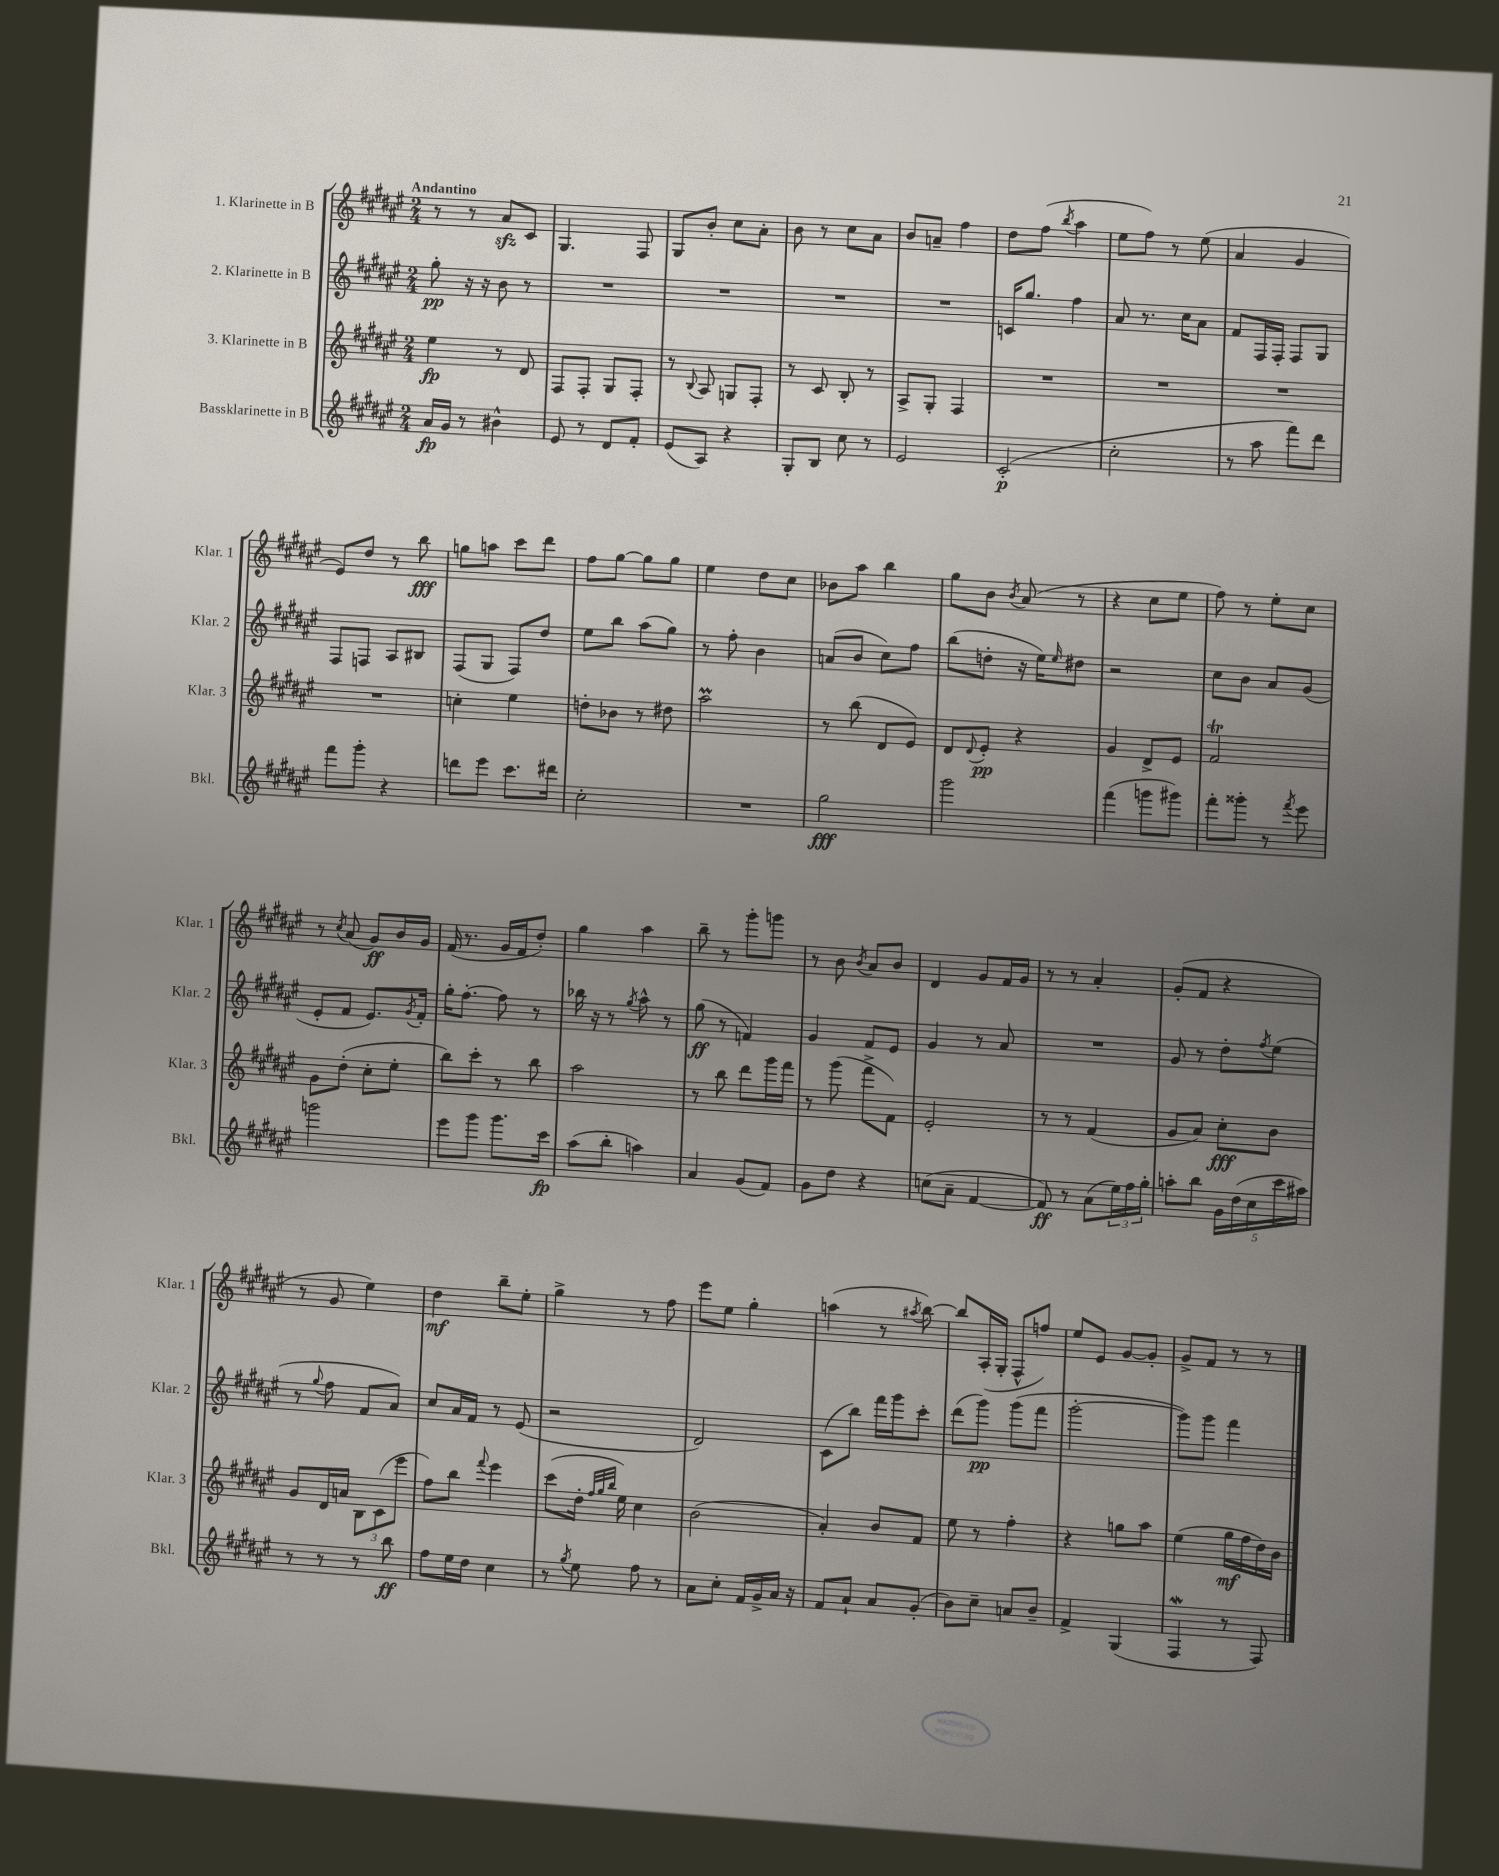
<<
\new StaffGroup <<
\new Staff = "s0" \with { instrumentName = "1. Klarinette in B" shortInstrumentName = "Klar. 1" } {
    \clef treble \key fis \major \numericTimeSignature \time 2/4 \tempo "Andantino"
    r8 r8 ais'8\sfz cis'8 |
    gis4. fis8 |
    gis8 b'8-. cis''8 ais'8-. |
    b'8 r8 cis''8 ais'8 |
    b'8 a'8-- fis''4 |
    dis''8 fis''8( \acciaccatura { b''8 } ais''4 |
    eis''8 fis''8) r8 eis''8( |
    ais'4 gis'4 |
    eis'8) dis''8 r8 b''8\fff |
    g''8 a''8 cis'''8 dis'''8 |
    fis''8 gis''8~ gis''8 gis''8 |
    eis''4 dis''8 cis''8 |
    bes'8 ais''8 b''4 |
    gis''8 b'8 \acciaccatura { b'8 } ais'8( r8 |
    r4 cis''8 eis''8 |
    fis''8) r8 eis''8-. cis''8 |
    r8 \acciaccatura { cis''8 } ais'8( gis'8\ff) b'16 gis'16 |
    fis'16( r8. gis'16 fis'16 dis''8-.) |
    gis''4 ais''4 |
    b''8-- r8 gis'''8-. g'''8 |
    r8 b'8 \acciaccatura { b'8 } ais'8 b'8 |
    dis'4 gis'8 fis'16 gis'16 |
    r8 r8 ais'4-. |
    gis'8-.( fis'8 r4 |
    r8 gis'8 eis''4) |
    dis''4\mf b''8-- eis''8-. |
    gis''4-> r8 fis''8 |
    eis'''8 eis''8 gis''4-. |
    a''4( r8 \acciaccatura { ais''8 } b''8~) |
    b''8 ais16-.( gis16-. fis8-^ f''8) |
    eis''8 eis'8 gis'8~ gis'8-. |
    gis'8-> fis'8 r8 r8 \bar "|." |
}
\new Staff = "s1" \with { instrumentName = "2. Klarinette in B" shortInstrumentName = "Klar. 2" } {
    \clef treble \key fis \major \numericTimeSignature \time 2/4
    gis''8-.\pp r16 r16 b'8 r8 |
    R2 |
    R2 |
    R2 |
    R2 |
    c'16 gis''8. fis''4 |
    ais'8 r8. cis''16 ais'8 |
    fis'8 fis16 fis16-. fis8 gis8 |
    fis8 f8 ais8 bis8 |
    fis8( gis8 fis8) dis''8 |
    eis''8 b''8 ais''8( gis''8) |
    r8 fis''8-. b'4 |
    a'8( b'8 cis''8) fis''8 |
    b''8( d''8-. r16 eis''16) \grace { eis''16 } dis''8 |
    r2 |
    cis''8 b'8 ais'8 gis'8( |
    eis'8-. fis'8 eis'8.) \acciaccatura { gis'8 } fis'16-. |
    gis''16-. fis''8.~-. fis''8 r8 |
    bes''16 r16 r8 \acciaccatura { gis''8 } ais''8-^ r8 |
    gis''8\ff( r8 f'4) |
    gis'4 fis'8 eis'8 |
    gis'4 r8 ais'8 |
    R2 |
    gis'8 r8 dis''8-. \acciaccatura { fis''8 } eis''8( |
    r8 \appoggiatura { gis''8 } fis''8 fis'8 ais'8) |
    cis''8 ais'16 fis'16 r8 eis'8( |
    r2 |
    dis'2) |
    cis'8( b''8) fis'''16 gis'''16 cis'''8-. |
    dis'''8( gis'''8\pp) gis'''8( fis'''8 |
    gis'''2~-. |
    gis'''8) gis'''8 fis'''4 \bar "|." |
}
\new Staff = "s2" \with { instrumentName = "3. Klarinette in B" shortInstrumentName = "Klar. 3" } {
    \clef treble \key fis \major \numericTimeSignature \time 2/4
    eis''4\fp r8 dis'8 |
    fis8 fis8-. gis8 fis8-. |
    r8 \appoggiatura { b8 } ais8 g8 fis8-. |
    r8 cis'8 b8-. r8 |
    ais8-> gis8-. fis4 |
    R2 |
    R2 |
    R2 |
    R2 |
    c''4-. eis''4 |
    d''8-. bes'8 r8 dis''8 |
    ais''2\prall |
    r8 b''8( dis'8 eis'8) |
    dis'8 \appoggiatura { dis'8 } eis'8-.\pp r4 |
    gis'4 dis'8-> eis'8 |
    fis'2\trill |
    gis'8 dis''8-.( cis''8-. eis''8-. |
    b''8) cis'''8-. r8 b''8 |
    ais''2 |
    r8 b''8 dis'''8 gis'''16 fis'''16 |
    r8 gis'''8( fis'''8-> fis'8) |
    eis'2-. |
    r8 r8 fis'4( |
    gis'8 ais'8) cis''8-.\fff b'8 |
    gis'8 dis'16 a'16 \tuplet 3/2 { b8 cis'8( eis'''8 } |
    fis''8) b''8 \appoggiatura { fis'''8 } eis'''4 |
    cis'''8( dis''16-. \grace { fis''32 gis''32 b''32 } eis''16) cis''4 |
    b'2( |
    ais'4-.) b'8 fis'8 |
    eis''8 r8 fis''4-. |
    r4 g''8 ais''8 |
    eis''4( gis''16\mf fis''16 dis''16) b'16 \bar "|." |
}
\new Staff = "s3" \with { instrumentName = "Bassklarinette in B" shortInstrumentName = "Bkl." } {
    \clef treble \key fis \major \numericTimeSignature \time 2/4
    ais'16\fp gis'16 r8 bis'4-^ |
    eis'8 r8 dis'8 fis'8-. |
    eis'8( ais8) r4 |
    gis8-. b8 cis''8 r8 |
    eis'2 |
    cis'2-.\p( |
    cis''2-. |
    r8 ais''8 fis'''8) dis'''8 |
    fis'''8 gis'''8-. r4 |
    d'''8 eis'''8 cis'''8. dis'''16 |
    cis''2-. |
    R2 |
    gis''2\fff |
    gis'''2 |
    fis'''4( g'''8 gis'''8) |
    fis'''8-. gisis'''8-. r8 \acciaccatura { fis'''8 } eis'''8 |
    g'''2 |
    eis'''8 gis'''8 gis'''8. cis'''16\fp |
    ais''8( b''8-. a''4) |
    ais'4 gis'8( fis'8) |
    gis'8 dis''8 r4 |
    c''8( ais'8-- fis'4~ |
    fis'8\ff) r8 ais'8( \tuplet 3/2 { eis''16) fis''16 gis''16-. } |
    a''8-. b''8 \tuplet 5/4 { gis'16 dis''16( cis''16 cis'''16 ais''16) } |
    r8 r8 r8 b''8\ff |
    fis''8 eis''16 dis''16 cis''4 |
    r8 \acciaccatura { gis''8 } eis''8 fis''8 r8 |
    ais'8 cis''8-. fis'16 gis'16-> ais'16 r16 |
    fis'8 ais'8-! ais'8 gis'8-.( |
    b'8) cis''8-- a'8 b'8-- |
    fis'4-> gis4( |
    fis4\mordent r8 fis8) \bar "|." |
}
>>
>>
\layout { \context { \Score \remove "Bar_number_engraver" } }
